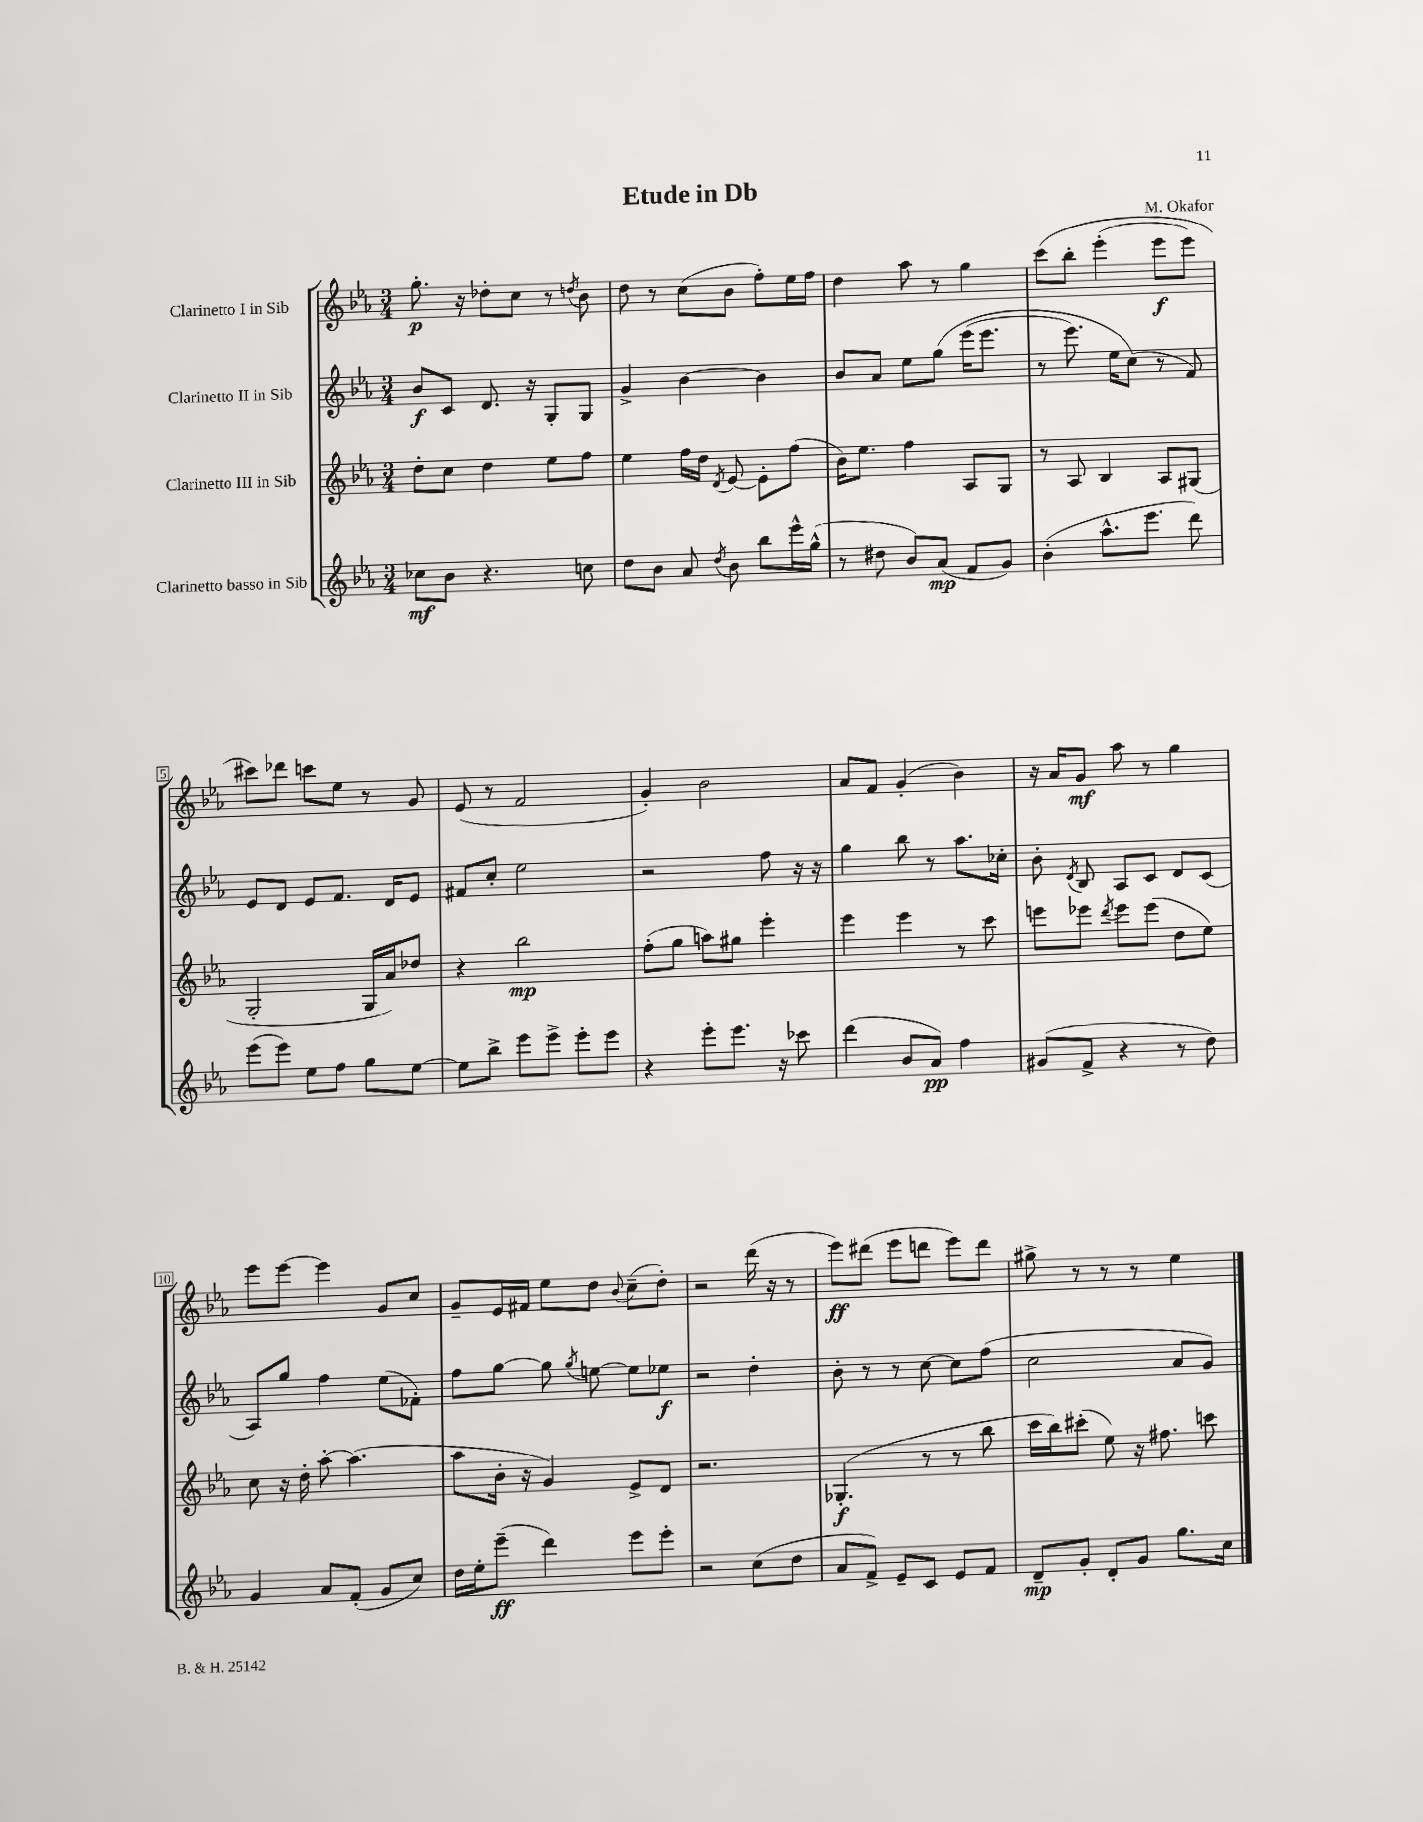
\header { title = "Etude in Db" composer = "M. Okafor" }
<<
\new StaffGroup <<
\new Staff = "s0" \with { instrumentName = "Clarinetto I in Sib" } {
    \clef treble \key ees \major \numericTimeSignature \time 3/4
    \autoBeamOff g''8.-.\p r16 des''8[-. c''8] r8 \acciaccatura { d''8 } bes'8 |
    d''8 r8 c''8[( bes'8] f''8[-.) ees''16 f''16] |
    d''4 aes''8 r8 g''4 |
    c'''8[\( bes''8]-. ees'''4-.( ees'''8[\f ees'''8]) |
    cis'''8[\) des'''8] c'''8[ ees''8] r8 g'8 |
    ees'8( r8 f'2 |
    g'4-.) bes'2 |
    aes'8[ f'8] g'4-.( bes'4) |
    r16 aes'16[ g'8]\mf aes''8 r8 g''4 |
    ees'''8[ ees'''8]~ ees'''4 g'8[ c''8] |
    g'8[-- ees'16 fis'16] ees''8[ d''8] \appoggiatura { bes'8 } c''8[--( d''8]-.) |
    r2 d'''16( r16 r8 |
    ees'''8[\ff) dis'''8]( ees'''8[ d'''8] ees'''8[) d'''8] |
    gis''8-> r8 r8 r8 ees''4 \bar "|." |
}
\new Staff = "s1" \with { instrumentName = "Clarinetto II in Sib" } {
    \clef treble \key ees \major \numericTimeSignature \time 3/4
    \autoBeamOff bes'8[\f c'8] d'8. r16 g8[-. g8] |
    g'4-> bes'4~ bes'4 |
    bes'8[ aes'8] ees''8[ g''8]\( ees'''16[( ees'''8.] |
    r8 ees'''8.) ees''16[ c''8](\) r8 f'8) |
    ees'8[ d'8] ees'8[ f'8.] d'16[ ees'8] |
    fis'8[ c''8]-. ees''2 |
    r2 f''8 r16 r16 |
    g''4 bes''8 r8 aes''8.[ ces''16]-. |
    bes'8-. \acciaccatura { d'8 } bes8 aes8[ c'8] d'8[ c'8]( |
    aes8[) g''8] f''4 ees''8[( fes'8]-.) |
    f''8[ g''8]~ g''8 \acciaccatura { g''8 } e''8~ e''8[ ees''8]\f |
    r2 d''4-. |
    bes'8-. r8 r8 c''8~ c''8[ f''8]( |
    c''2 aes'8[ g'8]) \bar "|." |
}
\new Staff = "s2" \with { instrumentName = "Clarinetto III in Sib" } {
    \clef treble \key ees \major \numericTimeSignature \time 3/4
    \autoBeamOff d''8[-. c''8] d''4 ees''8[ f''8] |
    ees''4 f''16[ d''16] \acciaccatura { d'8 } ees'8~ ees'8[-. f''8]( |
    bes'16[) ees''8.] f''4 aes8[ g8] |
    r8 aes8 bes4 aes8[ gis8]( |
    g2-. g16[ aes'16) des''8] |
    r4 bes''2\mp |
    f''8[-.( g''8] a''8[) gis''8] ees'''4-. |
    ees'''4 ees'''4 r8 c'''8 |
    e'''8[ ees'''8] \acciaccatura { d'''8 } ees'''8[ ees'''8]( d''8[ ees''8]) |
    c''8 r16 d''16-. aes''8~-. aes''4.( |
    aes''8[ bes'16]-. r16 g'4) ees'8[-> d'8] |
    r2. |
    ges4.-.\f( r8 r8 bes''8 |
    c'''16[ bes''16) cis'''8]-.( ees''8) r16 fis''8. c'''8 \bar "|." |
}
\new Staff = "s3" \with { instrumentName = "Clarinetto basso in Sib" } {
    \clef treble \key ees \major \numericTimeSignature \time 3/4
    \autoBeamOff ces''8[\mf bes'8] r4. c''8 |
    d''8[ bes'8] aes'8 \acciaccatura { d''8 } bes'8 bes''8[ ees'''16-^ g''16]-^( |
    r8 dis''8 bes'8[) aes'8]\mp( f'8[ g'8]) |
    bes'4-.( aes''8.[-^ ees'''8.] d'''8) |
    ees'''8[( ees'''8]) ees''8[ f''8] g''8[ ees''8]~ |
    ees''8[ bes''8]-> ees'''8[ ees'''8]-> ees'''8[-. ees'''8] |
    r4 ees'''8[-. ees'''8.] r16 ces'''8 |
    d'''4( bes'8[ aes'8]\pp) f''4 |
    gis'8[( f'8]-> r4 r8 d''8) |
    g'4 aes'8[ f'8]-.( g'8[ c''8]) |
    d''16[ ees''16-. ees'''8]--\ff( d'''4) ees'''8[ ees'''8]-. |
    r2 c''8[( d''8] |
    aes'8[ f'8]->) ees'8[-- c'8] ees'8[ f'8] |
    d'8[--\mp g'8]-. d'8[-. g'8] g''8.[ c''16] \bar "|." |
}
>>
>>
\layout { \context { \Score \override BarNumber.stencil = #(make-stencil-boxer 0.1 0.3 ly:text-interface::print) } }
